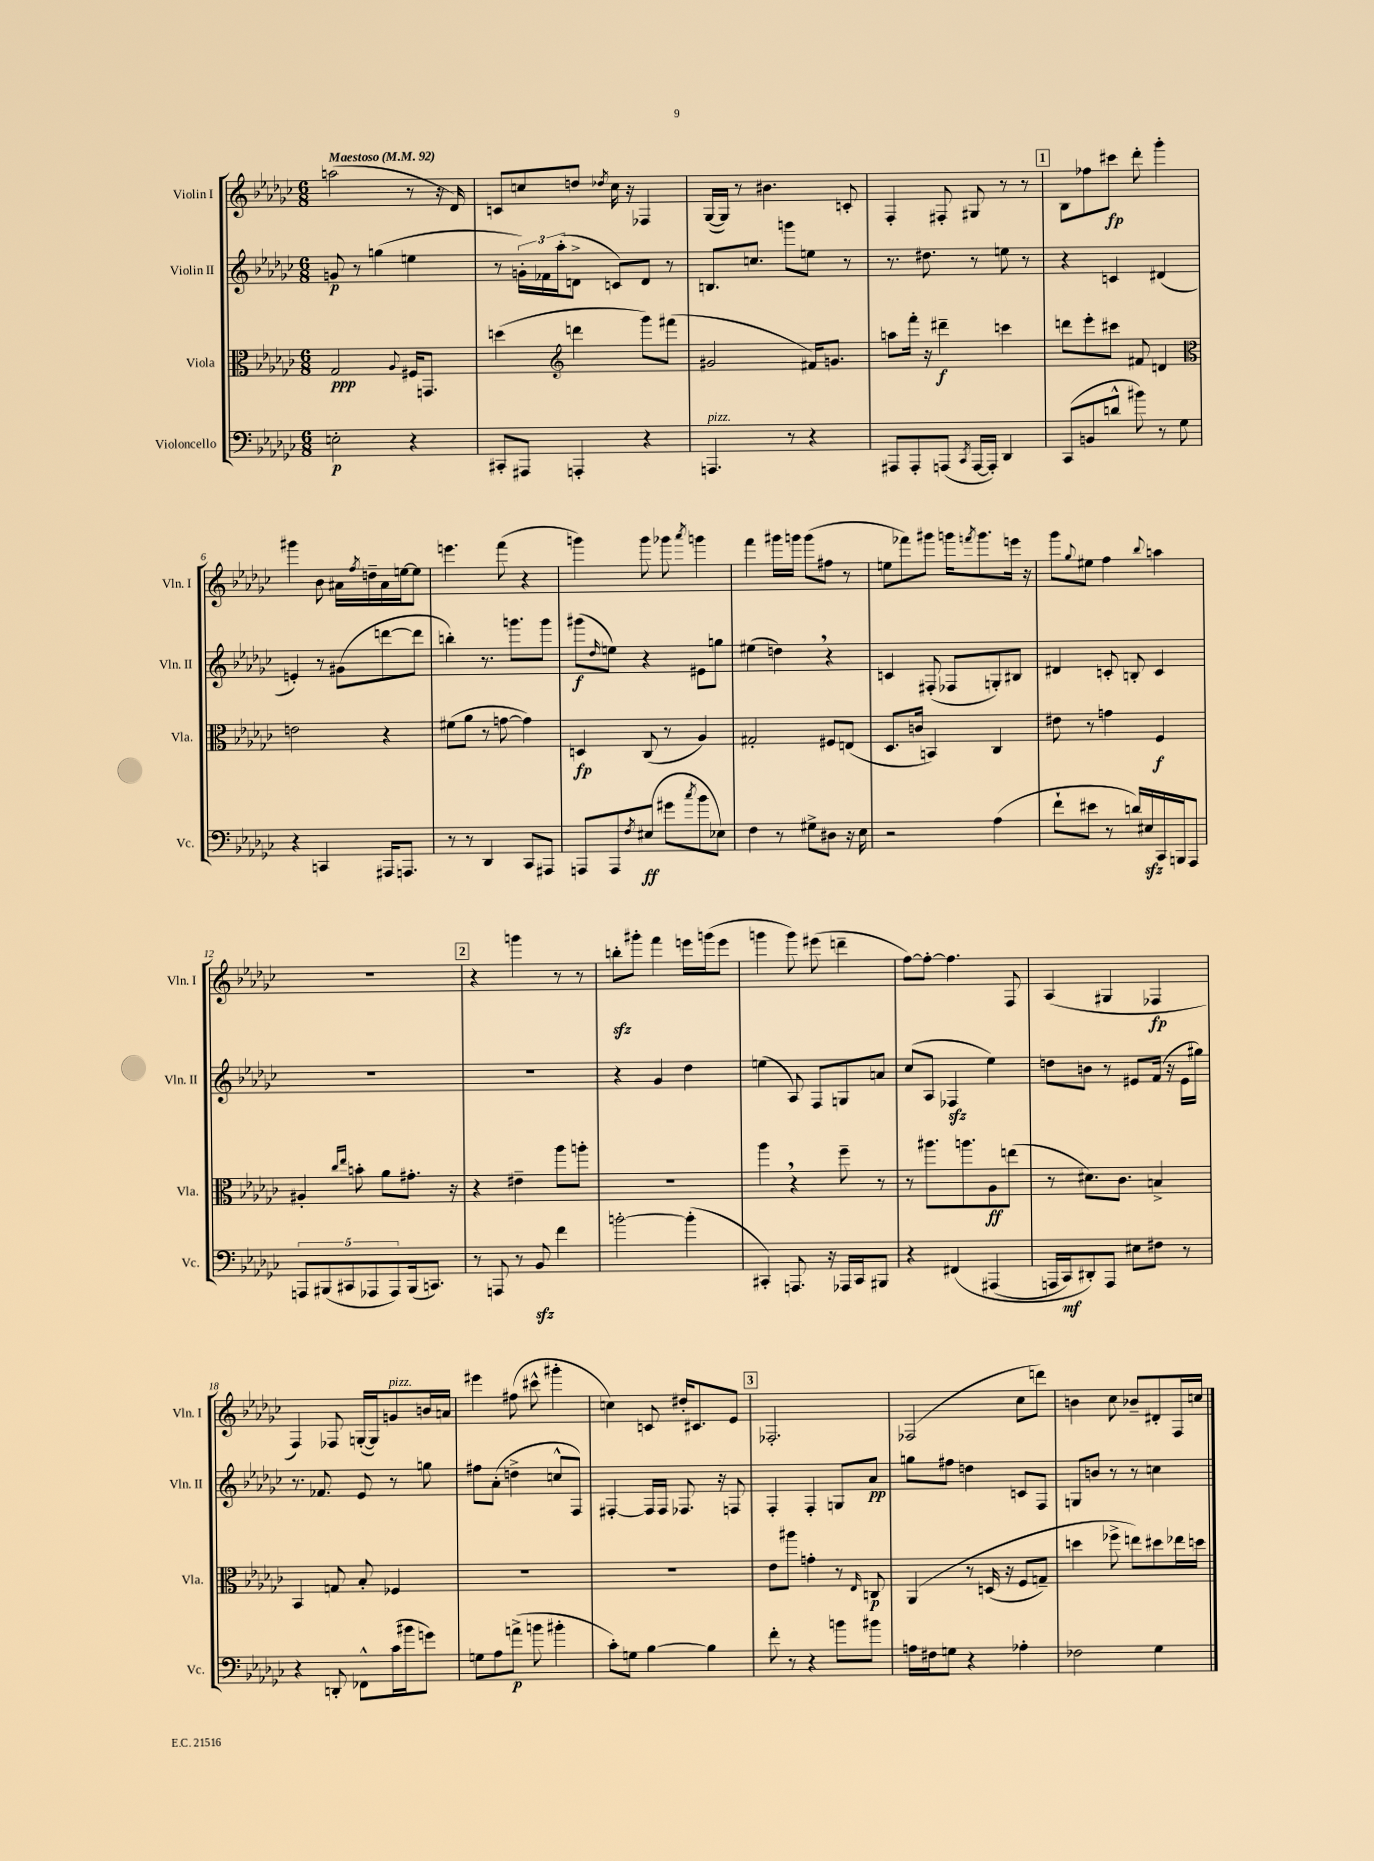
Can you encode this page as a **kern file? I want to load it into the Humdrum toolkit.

**kern	**kern	**kern	**kern
*staff4	*staff3	*staff2	*staff1
*clefF4	*clefC3	*clefG2	*clefG2
*k[b-e-a-d-g-c-]	*k[b-e-a-d-g-c-]	*k[b-e-a-d-g-c-]	*k[b-e-a-d-g-c-]
*M6/8	*M6/8	*M6/8	*M6/8
*MM92	*MM92	*MM92	*MM92
2E'	2G-	8g	(2aa
.	.	8r	.
.	.	(4gg	.
.	8qqA-	.	.
4r	16F#	4ee	8r
.	8.GG	.	.
.	.	.	16r
.	.	.	16d-)
=	=	=	=
8CC#'	(4dd	8r	8c
8AAA#	.	24g')	8cc
.	.	24f-	.
.	.	(24aa-'	.
*	*clefG2	*	*
4AAA'	4ddd	8d^	8dd
.	.	.	8qdd-
.	.	8c)	16cc
.	.	.	16r
4r	8ggg-)	8d	4F-
.	(8fff#	8r	.
=	=	=	=
4.AAA	2g#	8.B	([16G-
.	.	.	16G-])
.	.	.	8r
.	.	8.cc	.
.	.	.	4.b#
8r	.	8ggg	.
4r	16f#)	8ee	.
.	8.g	.	.
.	.	8r	8c'
=	=	=	=
8AAA#	8aa	8.r	4F'
8AAA#'	16fff'	.	.
.	16r	8.dd#	.
(8AAA	4ddd#~	.	8F#'
8qCC-	.	.	.
[16AAA	.	8r	8G#
16AAA'])	.	.	.
4DD-	4ccc	8ee	8r
.	.	8r	8r
=	=	=	=
(8CC-	8ddd	4r	8B-
8BB	8eee-'	.	8ff-
8d^^	8ccc#	4c	8ccc#
8b#)	8f#	.	8ddd-'
8r	4d	(4d#	4ggg-'
8G-	.	.	.
=	=	=	=
*	*clefC3	*	*
4r	2e	4e')	4ggg#
4CC	.	8r	8b-
.	.	(8g#	16a#
.	.	.	8qff
.	.	.	16dd~
16AAA#	4r	[8ddd	16a#
8.AAA	.	.	[16ee
.	.	8ddd]	8ee]
=	=	=	=
8r	(8f#	4bb')	4.eee
8r	8a-	.	.
4DD-	8r	8.r	.
.	[8g	.	(8fff
.	.	8.ggg	.
8CC-	4g])	.	4r
8AAA#	.	8ggg	.
=	=	=	=
8AAA	4D	(8ggg#	4ggg)
.	.	16qqdd-	.
8AAA	.	8ee)	.
8qF	.	.	.
(8E#	(8C-	4r	8ggg
8g#	8r	.	8ggg-
8qcc-	.	.	8qaaa-
8b-	4A-)	8e#	4ggg
8E-)	.	8gg	.
=	=	=	=
4F	2G#'	(4ee#	4fff
8r	.	4dd)	16ggg#
.	.	.	16ggg
8G#^	.	.	(8ggg
8D#	8F#	4r	8ff#
16r	(8E	.	8r
16E-	.	.	.
=	=	=	=
2r	8.D-	4c	8ee
.	.	.	8fff-)
.	16c	.	.
.	4BB)	(8F#'	8ggg#
.	.	8F-	16ggg
.	.	.	8qfff
.	.	.	8.ggg
(4A-	4C-	8G')	.
.	.	8B#	16eee
.	.	.	16r
=	=	=	=
8f`	8e#	4d#	8ggg-
.	.	.	8qqgg-
8e#	8r	.	8ee#
8r	4g	8c'	4ff
16d)	.	8B'	.
16E#	.	.	.
.	.	.	8qqbb-
16CC-	4F	4c	4aa
16BBB	.	.	.
8AAA-	.	.	.
=	=	=	=
10AAA	4A#'	2.r	2.r
(10BBB#	.	.	.
10CC#	.	.	.
.	16qqcc-	.	.
.	16qqee-	.	.
.	8b'	.	.
10AAA-	.	.	.
.	8a-	.	.
10AAA-)	.	.	.
(16BBB#	8.g#'	.	.
8.CC)	.	.	.
.	16r	.	.
=	=	=	=
8r	4r	2.r	4r
8AAA	.	.	.
8r	4e#~	.	4ggg
8BB-	.	.	.
4f	8aa-	.	8r
.	8aa'	.	8r
=	=	=	=
[2b'	2.r	4r	8bb'
.	.	.	8ggg#'
.	.	4g-	4fff
(4b']	.	4dd-	16eee
.	.	.	(16ggg
.	.	.	8eee
=	=	=	=
4CC#')	4aa-	(4ee	4ggg
8.AAA	4r	8A-)	8ggg)
.	.	8F	(8eee#
16r	.	.	.
16AAA-	8ff~	8G	4ddd~
16CC#	.	.	.
8BBB#	8r	8a	.
=	=	=	=
4r	8r	(8cc-	[8ff)
.	8.aa#	8A-	8ff'_
&(4FF#	.	4F-	4.ff]
.	8.aa	.	.
(4AAA#	8A-	4ee-)	.
.	(8ee	.	8F
=	=	=	=
16AAA	8r	8dd	(4A-
16CC-)	.	.	.
8DD#'&)	8.d#)	8b	.
8AAA	.	8r	4G#
.	8.c-	.	.
8E#	.	8e#	.
8F#	4B^	(16f	4F-
.	.	16r	.
8r	.	16e#	.
.	.	16gg#)	.
=	=	=	=
4r	4BB-	8.r	4F)
.	.	8.f-	.
8DD'	8G	.	8F-
8FF-^^	8B-'	8e-	([16G'
.	.	.	16G])
(16c-	4F-	8r	8g
16b#	.	.	.
8g)	.	8gg	16b
.	.	.	16a
=	=	=	=
8G	2.r	8ff#	4eee#
8A-	.	(8a-'	.
(8a^	.	4dd^	(8ff#
8b	.	.	8ccc#^^
4b#'	.	8cc^^	4ggg#'
.	.	8F)	.
=	=	=	=
8c-')	2.r	[4F#'	4cc)
8G	.	.	.
[4B-	.	16F#]	8c
.	.	16F#	.
.	.	8.F-	16dd#'
.	.	.	8.c#
4B-]	.	.	.
.	.	16r	.
.	.	8F	8e-
=	=	=	=
8f'	8e-	4F'	2.F-'
8r	8aa#	.	.
4r	4g'	4F'	.
8b	8r	8G	.
.	16qqE-	.	.
8b#	8C	8a-	.
=	=	=	=
16A	&(4AA-	8gg	(2F-
16F#	.	.	.
8G	.	8ff#	.
4r	8r	4dd	.
.	(16D	.	.
.	16r	.	.
4A-'	8F	8c	8cc-
.	8G~)	8F	8ddd)
=	=	=	=
2F-	4dd	8G	4b
.	.	8b	.
.	8ff-^	8r	8cc-
.	8ee&)	8r	8b-~
4G-	8dd#	4cc	8d#'
.	16ee-	.	16F
.	16dd	.	16cc
==	==	==	==
*-	*-	*-	*-
